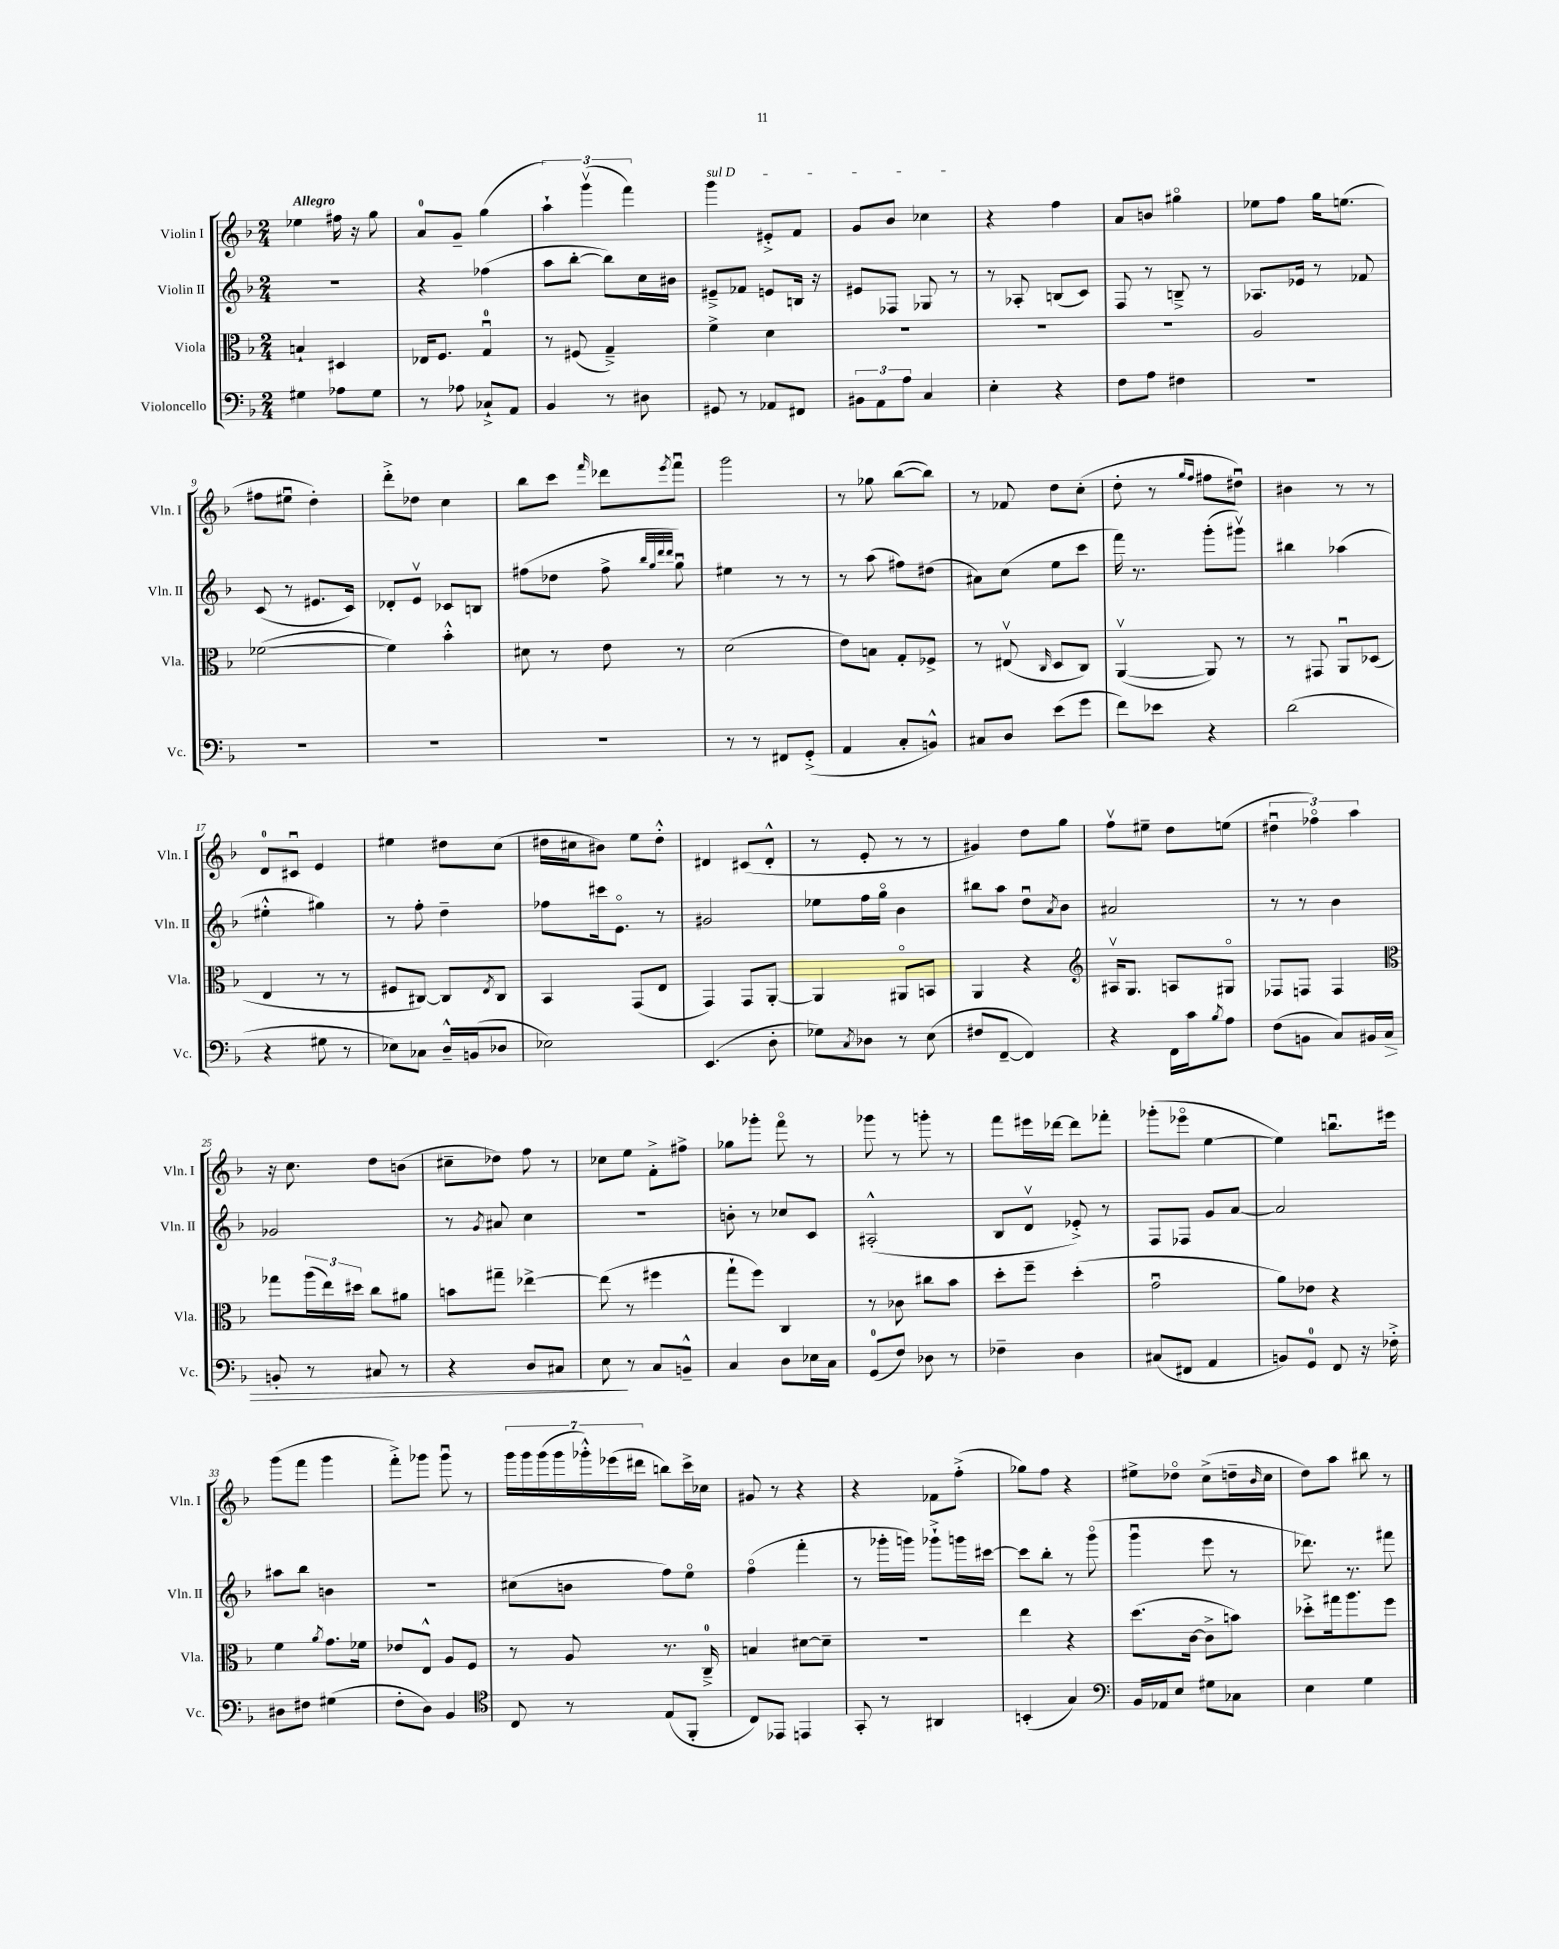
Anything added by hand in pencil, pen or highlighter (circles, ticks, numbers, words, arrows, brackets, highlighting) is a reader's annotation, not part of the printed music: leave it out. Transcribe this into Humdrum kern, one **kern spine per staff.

**kern	**kern	**kern	**kern
*staff4	*staff3	*staff2	*staff1
*clefF4	*clefC3	*clefG2	*clefG2
*k[b-]	*k[b-]	*k[b-]	*k[b-]
*M2/4	*M2/4	*M2/4	*M2/4
4G#\	4B`/	2r	4ee-\
8A-\L	4D#/	.	16ff#\
.	.	.	16r
8G#\J	.	.	8gg\
=	=	=	=
8r	16E-/LK	4r	8a/L
.	8.F/J	.	.
8A-\	.	.	8g~/J
8C-`^/L	4Gu/	(4ff-\	(4gg\
8AA/J	.	.	.
=	=	=	=
4BB-/	8r	8aa\L	6aa`\)
.	(8F#/	[8bb-'\J	.
.	.	.	(6gggv\
8r	4G~^/)	8bb-\]L)	.
.	.	.	6fff\)
8D#\	.	16cc\L	.
.	.	16b#\JJ	.
=	=	=	=
8GG#/	4f^\	8e#~^/L	4ggg\
8r	.	8f-/J	.
8AA-/L	4d\	8e/L	8e#'^/L
8FF#/J	.	16B/Jk	8f/J
.	.	16r	.
=	=	=	=
12BB#\L	2r	8e#/L	8g/L
12AA\	.	.	.
.	.	8F-/J	8b-/J
12A\J	.	.	.
4C/	.	8G-/	4cc-\
.	.	8r	.
=	=	=	=
4E'\	2r	8r	4r
.	.	8A-'/	.
4r	.	(8B/L	4ff\
.	.	8c/J)	.
=	=	=	=
8F\L	2r	8F/	8a/L
8A\J	.	8r	8b/J
4F#\	.	8B~^/	4gg#o\
.	.	8r	.
=	=	=	=
2r	2A/	8.A-/L	8ee-\L
.	.	.	8ff\J
.	.	16e-/Jk	.
.	.	8r	16gg\LK
.	.	.	(8.ee\J
.	.	8f-/	.
=	=	=	=
2r	([2f-\	(8c/	8ff#\L
.	.	8r	8ee#u\J
.	.	8.e#/L	4dd'\)
.	.	16c/Jk)	.
=	=	=	=
2r	4f-\])	8d-'/L	8ddd'^\L
.	.	8ev/J	8dd-\J
.	4b-'^^\	8c-/L	4cc\
.	.	8B/J	.
=	=	=	=
2r	8d#\	(8ff#\L	8bb-\L
.	8r	8dd-\J	8ccc\J
.	.	.	16qqfff/
.	8e\	8ff#^\	8ddd-\L
.	.	32qqbb-/LLL	.
.	.	32qqgg/	.
.	.	32qqddd/	.
.	.	32qqddd/JJJ	8qeee/
.	8r	8ggu\)	8fffu\J
=	=	=	=
8r	(2d\	4ee#\	2ggg\
8r	.	.	.
8FF#/L	.	8r	.
(8GG'^/J	.	8r	.
=	=	=	=
4AA/	8e\L)	8r	8r
.	8B\J	(8aa\	8gg-\
8C'/L	8G'/L	8ff#\L)	([8bb-\L
8BB^^/J)	8F-^/J	(8dd#\J	8bb-\]J)
=	=	=	=
8C#/L	8r	8a#\L)	8r
8D/J	(8E#v/	(8cc\J	8f-/
.	16qqC/	.	.
(8e\L	8D/L	8ee\L	8dd\L
8g\J	8C/J)	8ccc\J	(8cc'\J
=	=	=	=
8f\L)	([4AAv/	16fff\)	8dd'\
.	.	8.r	.
8e-\J	.	.	8r
.	.	.	16qqgg/LL
.	.	.	16qqff/JJ
4r	8AA/])	(8ggg'\L	8ff#\L
.	8r	8ggg#v\J)	8dd#u\J)
=	=	=	=
(2d\	8r	4bb#\	4b#\
.	8GG#/	.	.
.	8AAu/L	(4aa-\	8r
.	(8D-/J	.	8r
=	=	=	=
4r	4E/	4ee#'^^\	8d/L
.	.	.	8c#u/J
8G#\	8r	4gg#\)	4e/
8r	8r	.	.
=	=	=	=
8E-\L)	8F#/L	8r	4ee#\
8C-\J	[8C#/J)	8ff'\	.
16D~^^/LL	8C#/]L	4dd~\	8dd#\L
(16BB/J	.	.	.
.	8qE/	.	.
8D-/J	8C#/J	.	(8cc\J
=	=	=	=
2E-\)	4BB-/	8ff-\L	16dd#\LL
.	.	.	16cc#\J
.	.	16ccc#\k	8b#\J)
.	.	8.eo\J	.
.	(8GG/L	.	8ee\L
.	8E/J	8r	8dd#'^^\J
=	=	=	=
(4.EE/	4GG/)	2g#/	4d#/
.	8GG/L	.	(8c#/L
8D'\	[8AA'/J	.	8d#'^^/J
=	=	=	=
8G-\L)	4AA/]	8ee-\L	8r
8qC/	.	.	.
8D-\J	.	16ff\L	8e'/
.	.	16ggo\JJ	.
8r	8AA#o/L	4b-\	8r
(8E\	8BB/J	.	8r
=	=	=	=
8F#/L	4AA/	8bb#\L	4g#/)
[8FF~/J	.	8aa\J	.
4FF/])	4r	8ddu\L	8dd\L
.	.	8qa/	.
.	.	8b-\J	8gg\J
=	=	=	=
*	*clefG2	*	*
4r	16A#v/LK	2a#/	8ffv\L
.	8.G/J	.	.
.	.	.	8ee#~\J
16FF\LL	8A/L	.	8dd\L
16c\J	.	.	.
8qB-/	.	.	.
8A\J	8G#o/J	.	(8ee\J
=	=	=	=
(8F\L	8F-/L	8r	6dd#u\
8BB\J	8F/J	8r	.
.	.	.	6ff-o\)
8C/L)	4F/	4b-\	.
.	.	.	6aa\
16BB#/L	.	.	.
16C/JJ	.	.	.
=	=	=	=
*	*clefC3	*	*
8BB'/	8gg-\L	2g-/	16r
.	.	.	8.cc\
8r	(24aa\L	.	.
.	24ee\)	.	.
.	24dd#\JJ	.	.
8C#/	8cc\L	.	8dd\L
8r	8a#\J	.	(8b\J
=	=	=	=
4r	8b\L	8r	8cc#~\L
.	.	8qg/	.
.	8gg#~\J	8a#/	8dd-\J)
8D/L	[4ee-^\	4cc\	8ff\
8C#/J	.	.	8r
=	=	=	=
8E\	(8ee-\]	2r	8cc-\L
8r	8r	.	8ee\J
8C/L	4ff#\	.	8f'^\L
8BB~^^/J	.	.	8ff#^\J
=	=	=	=
4C/	8gg`\L	8b'\	8gg-\L
.	8ff\J)	8r	8ggg-'\J
8D\L	4C/	8cc-/L	8fffo\
16E-\L	.	8c/J	8r
16C\JJ	.	.	.
=	=	=	=
(8GG/L	8r	(2A#'^^/	8ggg-\
8F/J)	8c-\	.	8r
8D-\	8cc#\L	.	8ggg'\
8r	8b-\J	.	8r
=	=	=	=
4F-~\	8dd'\L	8B-/L	8fff\L
.	8ff~\J	8dv/J	16eee#\L
.	.	.	[16ddd-\JJ
4D\	(4dd'\	8e-'^/)	8ddd-\]L
.	.	8r	8fff-'\J
=	=	=	=
(8C#/L	2gu\	8F/L	(8ggg-'\L
8FF#/J	.	8F-/J	8eee-o\J
4AA/	.	8g/L	[4ee\
.	.	[8a/J	.
=	=	=	=
8BB/L)	8a\L)	2a/]	4ee\])
8GG/J	8e-\J	.	.
8FF/	4r	.	8.bbu\L
16r	.	.	.
16F-'^\	.	.	16eee#\Jk
=	=	=	=
8D#\L	4f\	8aa#\L	(8ggg\L
8F#\J	.	8bb-\J	8fff\J
.	8qa/	.	.
(4G#\	8.g\L	4b\	4ggg\
.	16f-\Jk	.	.
=	=	=	=
8F'\L	8e-/L	2r	8fff'^\L)
8D\J)	8E^^/J	.	8ggg-\J
4BB-/	8A/L	.	8ggg-u\
.	8F/J	.	8r
=	=	=	=
*clefC4	*	*	*
8C/	8r	(8cc#\L	28ggg\LL
.	.	.	28ggg\
.	.	.	(28ggg\
.	.	.	28ggg\
8r	8A/	8b\J	.
.	.	.	28ggg-'^^\)
.	.	.	(28eee-\
.	.	.	28ddd#\JJ
(8E/L	8.r	8ff\L)	8bb\L)
8FF'/J	.	8eeo\J	16ccc^\L
.	16C~^/	.	16cc-\JJ
=	=	=	=
8C/L)	4B/	(4ffo\	8g#/
8EE-/J	.	.	8r
4EE/	[8d#\L	4fff'\	4r
.	8d#~\]J	.	.
=	=	=	=
8GG'/	2r	8r	4r
8r	.	16ggg-'\LL	.
.	.	16ggg\JJ)	.
4AA#/	.	8ggg-`^\L	8f-\L
.	.	16ggg\L	(8ff'^\J
.	.	[16ccc#\JJ	.
=	=	=	=
(4BB'/	4ee\	8ccc#\]L	8gg-\L)
.	.	8bb-'\J	8ff\J
4G/)	4r	8r	4r
.	.	(8gggo\	.
=	=	=	=
*clefF4	*	*	*
16BB-/LL	(8.dd\L	4gggu\	8ee#^\L
16AA-/J	.	.	.
8E/J	.	.	8dd-o\J
.	[16c\Jk	.	.
8G#\L	8c^\]L	8eee\	(8cc^\L
8C-\J	8b\J)	8r	16dd~\L
.	.	.	16qqb-/
.	.	.	16cc\JJ
=	=	=	=
4E\	8dd-'^\L	8.ddd-\)	8dd\L)
.	16gg#\k	.	8aa\J
.	8.aa\	8.r	.
4G\	.	.	8bb#\
.	8ff\J	8fff#\	8r
==	==	==	==
*-	*-	*-	*-
